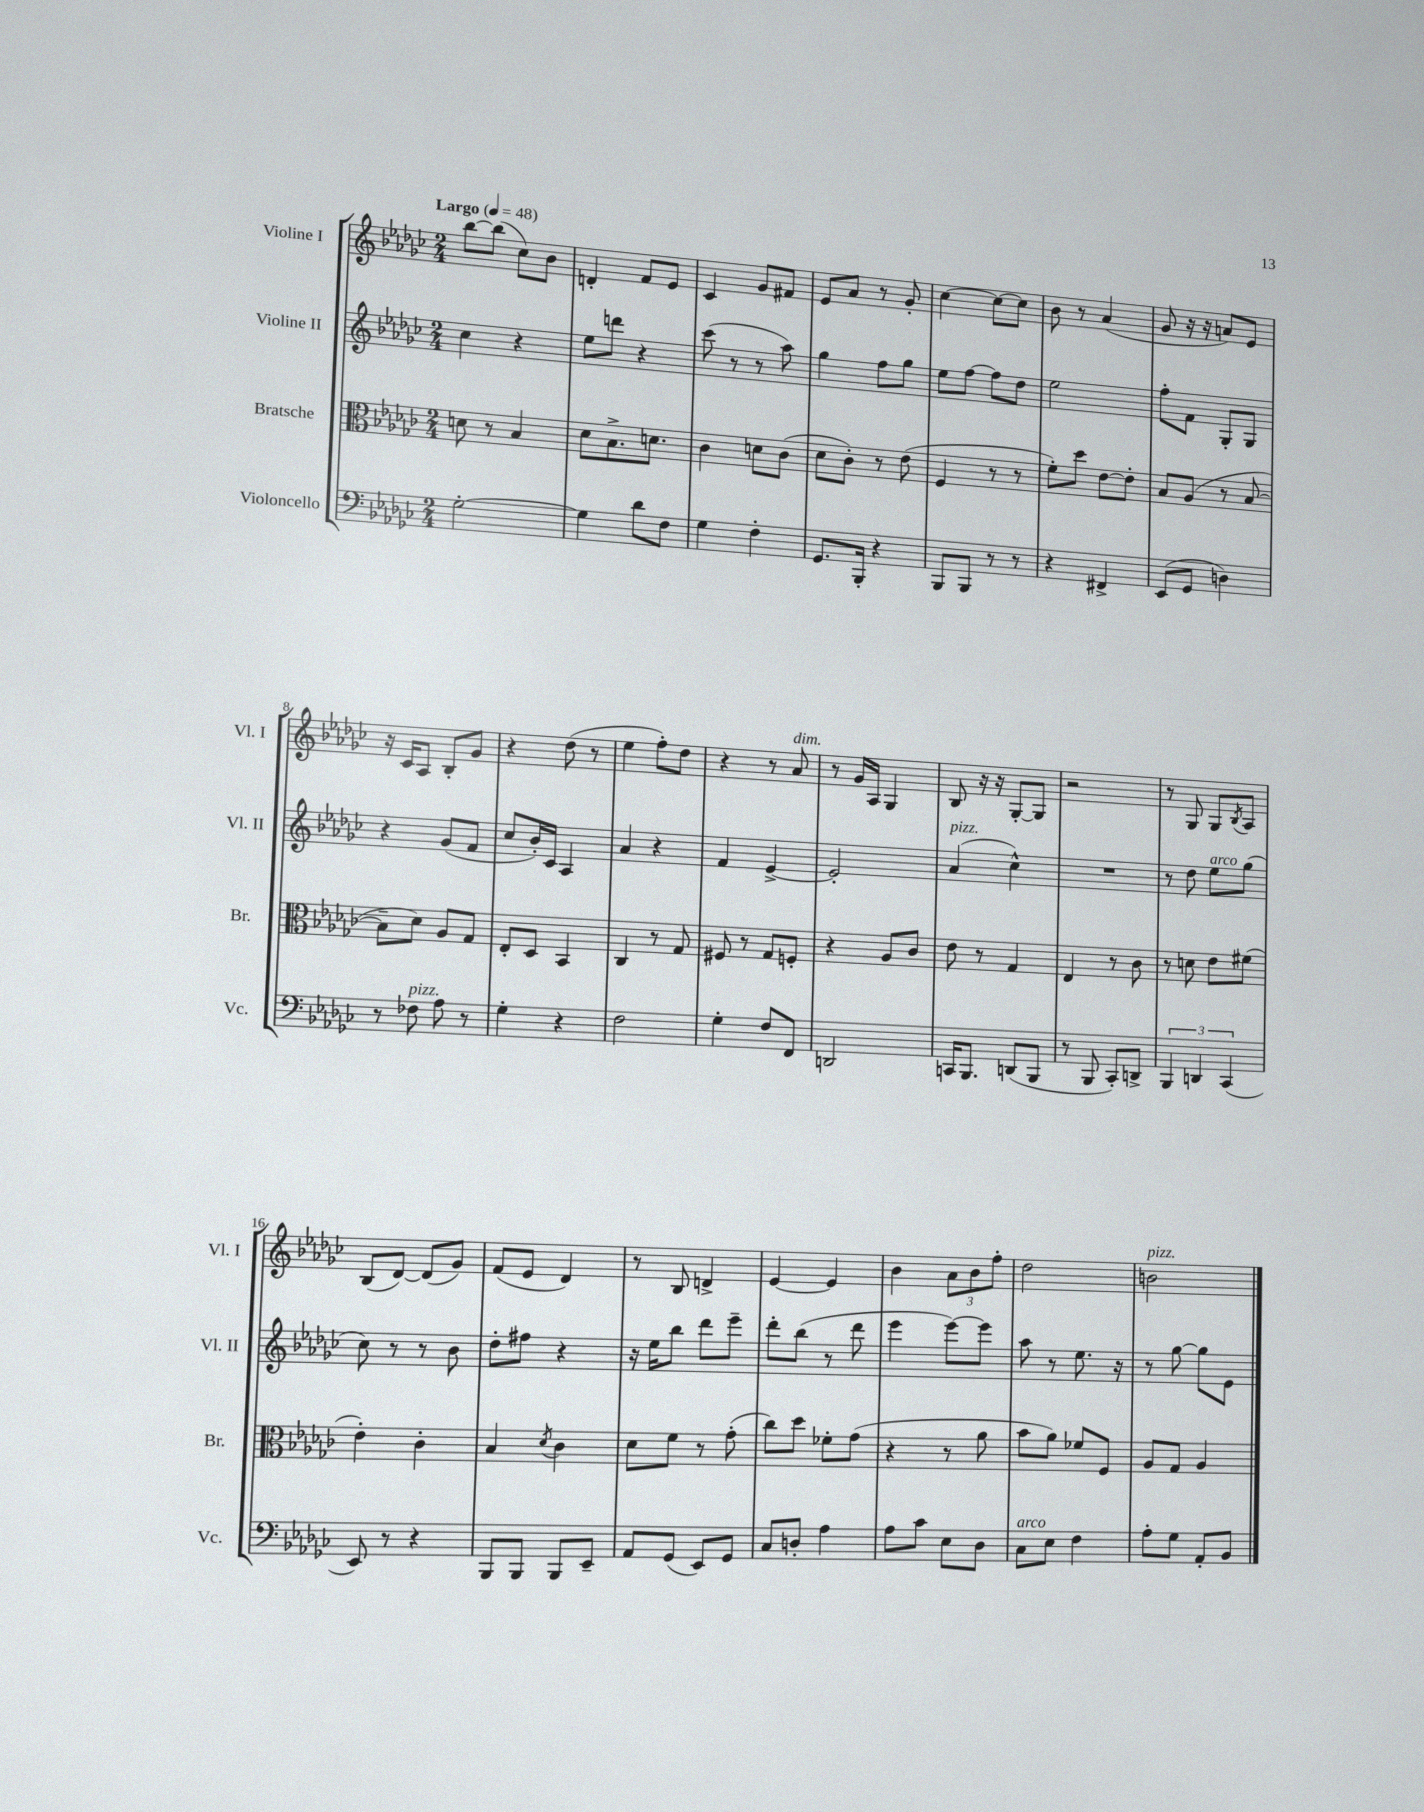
<<
\new StaffGroup <<
\new Staff = "s0" \with { instrumentName = "Violine I" shortInstrumentName = "Vl. I" } {
    \clef treble \key ges \major \numericTimeSignature \time 2/4 \tempo "Largo" 4 = 48
    bes''8~ bes''8( ces''8) bes'8 |
    d'4-. f'8 ees'8 |
    ces'4 ges'8 fis'8 |
    ees'8 aes'8 r8 ges'8-. |
    ces''4~ ces''8~ ces''8 |
    bes'8 r8 aes'4( |
    ges'8 r16 r16 a'8) ees'8 |
    r16 ces'16 aes8 bes8-. ges'8 |
    r4 des''8( r8 |
    ees''4 f''8-.) des''8 |
    r4 r8 aes'8^\markup { \italic "dim." } |
    r8 ges'16 aes16 ges4 |
    bes8 r16 r16 ges8~-. ges8 |
    r2 |
    r8 ges8 ges8 \acciaccatura { bes8 } aes8 |
    bes8( des'8~) des'8( ges'8) |
    f'8( ees'8 des'4) |
    r8 bes8 d'4-> |
    ees'4~ ees'4 |
    bes'4 \tuplet 3/2 { aes'8 bes'8 f''8-. } |
    des''2 |
    b'2^\markup { \italic "pizz." } \bar "|." |
}
\new Staff = "s1" \with { instrumentName = "Violine II" shortInstrumentName = "Vl. II" } {
    \clef treble \key ges \major \numericTimeSignature \time 2/4
    ces''4 r4 |
    ees''8 d'''8 r4 |
    ces'''8( r8 r8 aes''8) |
    ges''4 f''8 ges''8 |
    ees''8 f''8~ f''8 des''8 |
    ees''2 |
    f''8-. f'8 ges8-. ges8 |
    r4 ges'8( f'8 |
    ces''8 bes'16-.) ces'16 aes4 |
    aes'4 r4 |
    f'4 ees'4~-> |
    ees'2-. |
    aes'4^\markup { \italic "pizz." }( ces''4-^) |
    R2 |
    r8 des''8 ees''8^\markup { \italic "arco" } ges''8( |
    ces''8) r8 r8 bes'8 |
    des''8-. fis''8 r4 |
    r16 ees''16 bes''8 des'''8 ees'''8-- |
    des'''8-. bes''8( r8 des'''8 |
    ees'''4 ees'''8~) ees'''8 |
    aes''8 r8 ees''8. r16 |
    r8 ges''8~ ges''8 ees'8 \bar "|." |
}
\new Staff = "s2" \with { instrumentName = "Bratsche" shortInstrumentName = "Br." } {
    \clef alto \key ges \major \numericTimeSignature \time 2/4
    d'8 r8 bes4 |
    des'8 bes8.-> d'8. |
    ces'4 d'8 ces'8( |
    des'8 ces'8-.) r8 ees'8( |
    f4 r8 r8 |
    f'8-.) des''8 ees'8~ ees'8-. |
    bes8 aes8( r8 bes8~ |
    bes8-- des'8) aes8 ges8 |
    ees8-. des8 bes,4 |
    ces4 r8 ges8 |
    fis8 r8 ges8 f8-. |
    r4 aes8 ces'8 |
    ees'8 r8 ges4 |
    ees4 r8 ces'8 |
    r8 d'8 ees'8 fis'8( |
    ees'4-.) ces'4-. |
    bes4 \acciaccatura { des'8 } ces'4 |
    des'8 f'8 r8 ges'8-.( |
    ces''8) des''8 fes'8-. ges'8( |
    r4 r8 aes'8 |
    bes'8 aes'8) fes'8 f8 |
    aes8 ges8 aes4 \bar "|." |
}
\new Staff = "s3" \with { instrumentName = "Violoncello" shortInstrumentName = "Vc." } {
    \clef bass \key ges \major \numericTimeSignature \time 2/4
    ges2~-. |
    ges4 des'8 f8 |
    ges4 f4-. |
    ges,8. bes,,16-. r4 |
    bes,,8 bes,,8 r8 r8 |
    r4 fis,4-> |
    ees,8( ges,8 d4) |
    r8 fes8^\markup { \italic "pizz." } aes8 r8 |
    ges4-. r4 |
    f2 |
    ges4-. f8 f,8 |
    d,2 |
    c,16 bes,,8. d,8( bes,,8 |
    r8 bes,,8 ces,8-.) d,8-> |
    \tuplet 3/2 { bes,,4 d,4 ces,4( } |
    ees,8) r8 r4 |
    bes,,8 bes,,8 bes,,8 ees,8-- |
    aes,8 ges,8( ees,8) ges,8 |
    ces8 d8-. aes4 |
    aes8 ces'8 ees8 des8 |
    ces8^\markup { \italic "arco" } ees8 f4 |
    aes8-. ges8 aes,8-. bes,8 \bar "|." |
}
>>
>>
